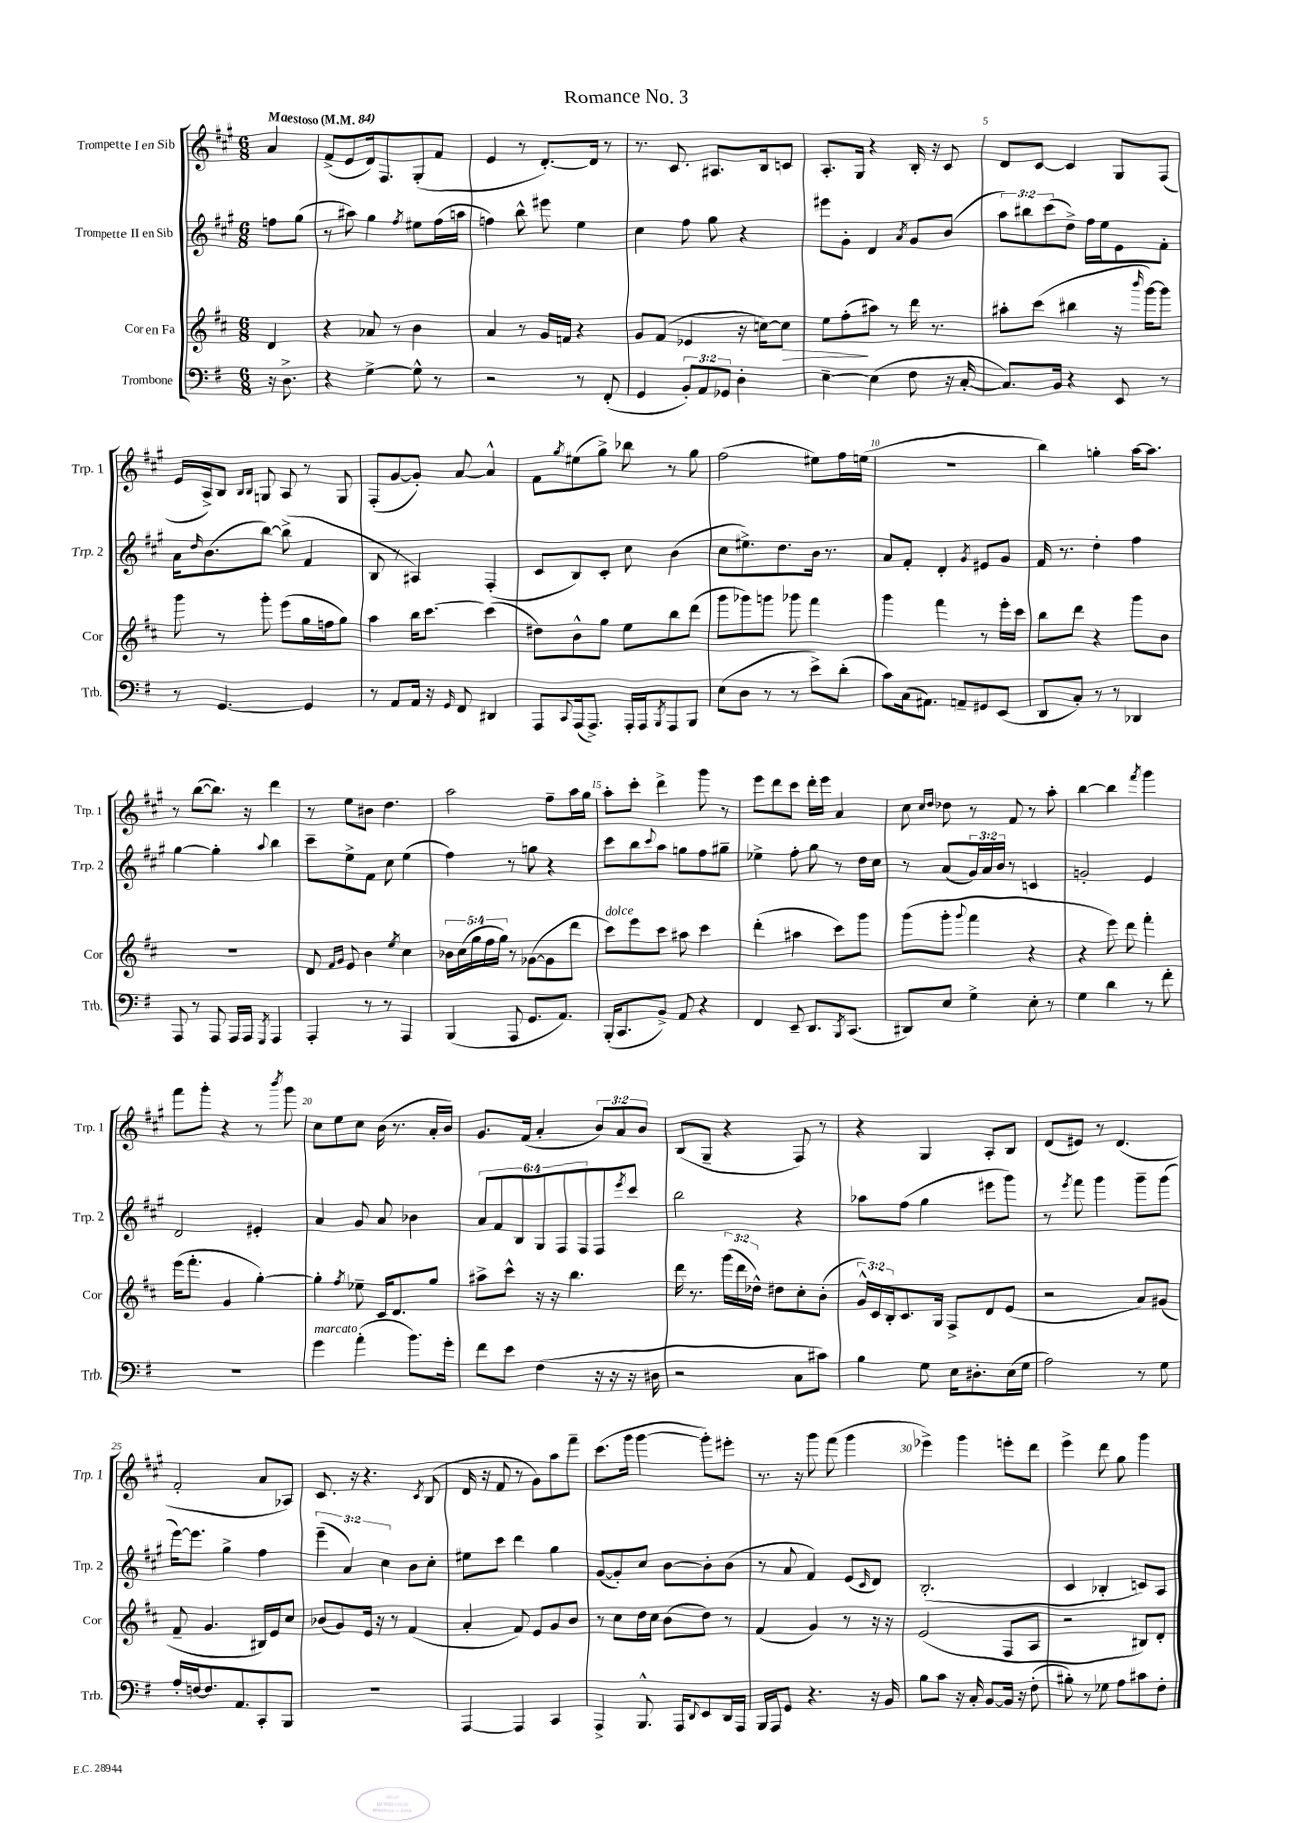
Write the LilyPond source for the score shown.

\header { title = "Romance No. 3" }
<<
\new StaffGroup <<
\new Staff = "s0" \with { instrumentName = "Trompette I en Sib" shortInstrumentName = "Trp. 1" } {
    \clef treble \key a \major \numericTimeSignature \time 6/8 \override Staff.TupletNumber.text = #tuplet-number::calc-fraction-text \partial 4 \tempo "Maestoso" 4 = 84
    a'4 |
    fis'8->( e'8 d'16) fis8. gis8-.( fis'8 |
    e'4 r8 d'8.~-.) d'16 r8 |
    r8. cis'8. ais8. b16 c'8 |
    a8.-. gis16 r4 b16-. r16 cis'8 |
    d'8 cis'8~ cis'4 gis8 fis8( |
    e'16 a16->) b8 \grace { b16 b16 } g8 a8 r8 g8 |
    fis8-.( gis'8~ gis'8-.) a'8~ a'4-^ |
    fis'8 \acciaccatura { gis''8 } eis''8( gis''8->) bes''8 r8 gis''8 |
    fis''2( eis''8) fis''16 e''16( |
    R2. |
    b''4) g''4-. a''16~ a''8. |
    r8 b''8~( b''8.) r16 d'''4 |
    r8 e''8 bis'8 d''4. |
    a''2 fis''8-- a''16 gis''16 |
    a''8-. cis'''8-. d'''4-> gis'''8 r8 |
    e'''8 d'''8 cis'''8 d'''16-. e'''16 a'4 |
    cis''8 \grace { cis''16 d''16 } des''8 r8 fis'8 r8 a''8-. |
    b''4~ b''4 \acciaccatura { fis'''8 } gis'''4 |
    fis'''8 gis'''8-. r4 r8 \acciaccatura { b'''8 } gis'''8 |
    cis''8 e''8 cis''8 b'16( r8. a'16-. b'16) |
    gis'8. fis'16( a'4-. \tuplet 3/2 { b'8) a'8 b'8 } |
    b8( gis8-- r4 fis8) r8 |
    r4 gis4 a8-. b8 |
    d'8( eis'8) r8 d'4.( |
    fis'2-. a'8 aes8) |
    cis'8. r16 r4. \acciaccatura { cis'8 } b8( |
    d'16 r16 fis'8 r8 gis'8) a''8 fis'''8-- |
    cis'''8.( gis'''16 gis'''4~ gis'''8-.) eis'''8-. |
    r8. r16 gis'''8 fis'''8( gis'''4 |
    ees'''4->) gis'''4 e'''8-. d'''8 |
    e'''4-> d'''8 gis''8 gis'''4 \bar "|." |
}
\new Staff = "s1" \with { instrumentName = "Trompette II en Sib" shortInstrumentName = "Trp. 2" } {
    \clef treble \key a \major \numericTimeSignature \time 6/8 \override Staff.TupletNumber.text = #tuplet-number::calc-fraction-text \partial 4
    f''8 gis''8( |
    r8 ais''8) gis''4 \acciaccatura { fis''8 } eis''8 fis''16( a''16 |
    f''4) b''8-^ eis'''8 e''4 |
    cis''4 fis''8 gis''8 r4 |
    eis'''8 gis'8-. d'4 \acciaccatura { a'8 } gis'8 b'8( |
    \tuplet 3/2 { a''8) bis''8 cis'''8( } d''8->) fis''16 e''16 e'8 fis'8-. |
    a'16 \grace { d''16 } b'8.( b''8~) b''8->( fis'4 |
    b8 r8 ais4) fis4-.( |
    cis'8 b8) cis'8-. cis''8 b'4( |
    cis''8 eis''8.->) d''8. b'16 r8. |
    a'8 fis'8-. d'4-. \acciaccatura { gis'8 } eis'8 gis'8 |
    fis'16 r8. d''4-. fis''4 |
    gis''4~ gis''4-. \appoggiatura { a''8 } b''4 |
    cis'''8-- e''8-> fis'8 cis''8 e''4( |
    fis''4) r8 g''8 r4 |
    cis'''8 b''8 \appoggiatura { cis'''8 } a''8 g''8 fis''8 gis''8-- |
    ees''4-> fis''8-. gis''8 r8 d''16 cis''16 |
    r8 a'8( \tuplet 3/2 { gis'16) a'16 b'16 } r8 c'4 |
    g'2-. e'4 |
    d'2 eis'4-. |
    a'4 gis'8 a'8 bes'4 |
    \tuplet 6/4 { a'8 fis'8 b8 gis8 fis8 fis8 } fis8 \acciaccatura { e'''8 } cis'''8 |
    b''2 r4 |
    aes''8 fis''8( gis''4 eis'''8 gis'''8) |
    r8 \acciaccatura { e'''8 } fis'''8 gis'''4 gis'''8-- gis'''8( |
    e'''16~) e'''8. gis''4-> fis''4 |
    \tuplet 3/2 { e'''4--( a'4) cis''4 } b'8 cis''8-. |
    eis''8 cis'''8 d'''4 gis''4 |
    gis'8~( gis'8-.) cis''8 b'8~ b'8-. b'8( |
    r8 a'8 fis'4) e'8( \grace { cis'16 } d'8) |
    b2.-.( |
    cis'4 bes4-. c'8) a8 \bar "|." |
}
\new Staff = "s2" \with { instrumentName = "Cor en Fa" shortInstrumentName = "Cor" } {
    \clef treble \key d \major \numericTimeSignature \time 6/8 \override Staff.TupletNumber.text = #tuplet-number::calc-fraction-text \partial 4
    d'4 |
    r4 aes'8 r8 b'4 |
    a'4 r8 g'16 f'16 r4 |
    g'8 fis'8( ees'4 r16 c''16~) c''8\> |
    e''8 fis''8-.\!( ais''8) r8 d'''16 r8. |
    ais''8-. cis'''8( bis''4 r16 \grace { b'''16 } g'''16~) g'''8 |
    g'''8 r8 g'''8-. e'''8( g''16 f''16 g''8) |
    a''4 b''16 cis'''8.~ cis'''4( |
    dis''8) b'8-^ g''8 e''8 b''8 d'''8( |
    g'''8 ges'''8) g'''8 ges'''8 fis'''4 |
    g'''4 fis'''4 r8 e'''16-. cis'''16 |
    b''8 d'''8 r4 g'''8 b'8 |
    R2. |
    d'8 \grace { fis'16 g'16 } e'8 b'4 \acciaccatura { e''8 } cis''4 |
    \tuplet 5/4 { bes'16 cis''16( g''16 fis''16 g''16) } r8 ges'8~( ges'8 d'''8 |
    cis'''8^\markup { \italic "dolce" }) e'''8 cis'''8 ais''8 cis'''4 |
    d'''4-.( ais''4 cis'''8) g'''8 |
    g'''8( g'''8-. \appoggiatura { g'''8 } fis'''4 r4 |
    r4 e'''8) d'''8 fis'''4-. |
    e'''16( fis'''8.-. g'4 g''4~-.) |
    g''4-. \acciaccatura { fis''8 } ees''8-- cis'16 d'8. g''8 |
    ais''8-> cis'''8-^ r16 r16 b''4. |
    d'''16 r8. \tuplet 3/2 { g'''16( d'''16 des''16-^) } dis''8 cis''8-. b'8-.( |
    \tuplet 3/2 { g'16-^) cis'16 b16-. } cis'8. g16 fis8-> d'8 e'8( |
    r2 a'8) gis'8( |
    fis'8-- g'4. bis16) e'16 cis''8 |
    bes'8( g'8) e'16 r16 r8 fis'4( |
    a'4-. fis'8) e'8 g'8 b'8 |
    r8 cis''8 d''16 cis''16 b'8( d''8) r8 |
    fis'4( g'4) r8 r16 r16 |
    e'2( fis8 a8 |
    r2 bis8) d'8-. \bar "|." |
}
\new Staff = "s3" \with { instrumentName = "Trombone" shortInstrumentName = "Trb." } {
    \clef bass \key g \major \numericTimeSignature \time 6/8 \override Staff.TupletNumber.text = #tuplet-number::calc-fraction-text \partial 4
    r16 d8.-> |
    r4 g4~-> g8-^ r8 |
    r2 r8 fis,8-.( |
    g,4 \tuplet 3/2 { b,8-.) a,8 ges,8 } d4-. |
    e4~-- e4( fis8 r16 c16~-. |
    c8.) b,16 r4 e,8 r8 |
    r8 g,4.~ g,4 |
    r8 a,8 a,16 r16 \grace { g,16 } fis,8 dis,4 |
    a,,8 \appoggiatura { c,8 } a,,16( a,,8.->) a,,16-. a,,16 \acciaccatura { b,,8 } a,,8 b,,8 |
    e8( d8 r8 r8 e'8->) d'8-.( |
    c'8) c16( ais,8.) a,8-- gis,8 e,8( |
    d,8 c8-.) r8 r8 des,4 |
    a,,8 r8 a,,8 a,,16 a,,16 \acciaccatura { g,,8 } a,,4 |
    a,,4-. r8 r8 a,,4 |
    b,,4( a,,8 g,8. a,8.) |
    b,,16-.( c,8. b,8->) a,8 r4 |
    fis,4 e,8-- d,8. \acciaccatura { b,,8 } c,8.( |
    dis,8) e8 g4-> e8-. r8 |
    g4 d'4 r8 fis'8-. |
    R2. |
    g'4^\markup { \italic "marcato" } a'4-.( b'8.) g'16-. |
    fis'8 e'8 fis4( r16 r16 r16 dis16 |
    r2 c8 cis'8) |
    b4 g8 e16 dis8.-. e16( g16 |
    a2) r8 g8 |
    a16-. f16~ f8. a,8. c,8-. b,,8 |
    R2. |
    a,,4~ a,,4 c,4 |
    a,,4-> b,,8.-^ a,,16 \appoggiatura { d,8 } e,8 d,16 a,,16 |
    b,,16 a,,16 g,8 r4. r16 b,16 |
    b8 c'8 r16 c16-. b,8~ b,16 r16 fis8-.( |
    bis8-.) r8 ges8 a8 cis'8 fis8-. \bar "|." |
}
>>
>>
\layout { \context { \Score \override BarNumber.break-visibility = ##(#f #t #t) barNumberVisibility = #(every-nth-bar-number-visible 5) } }
